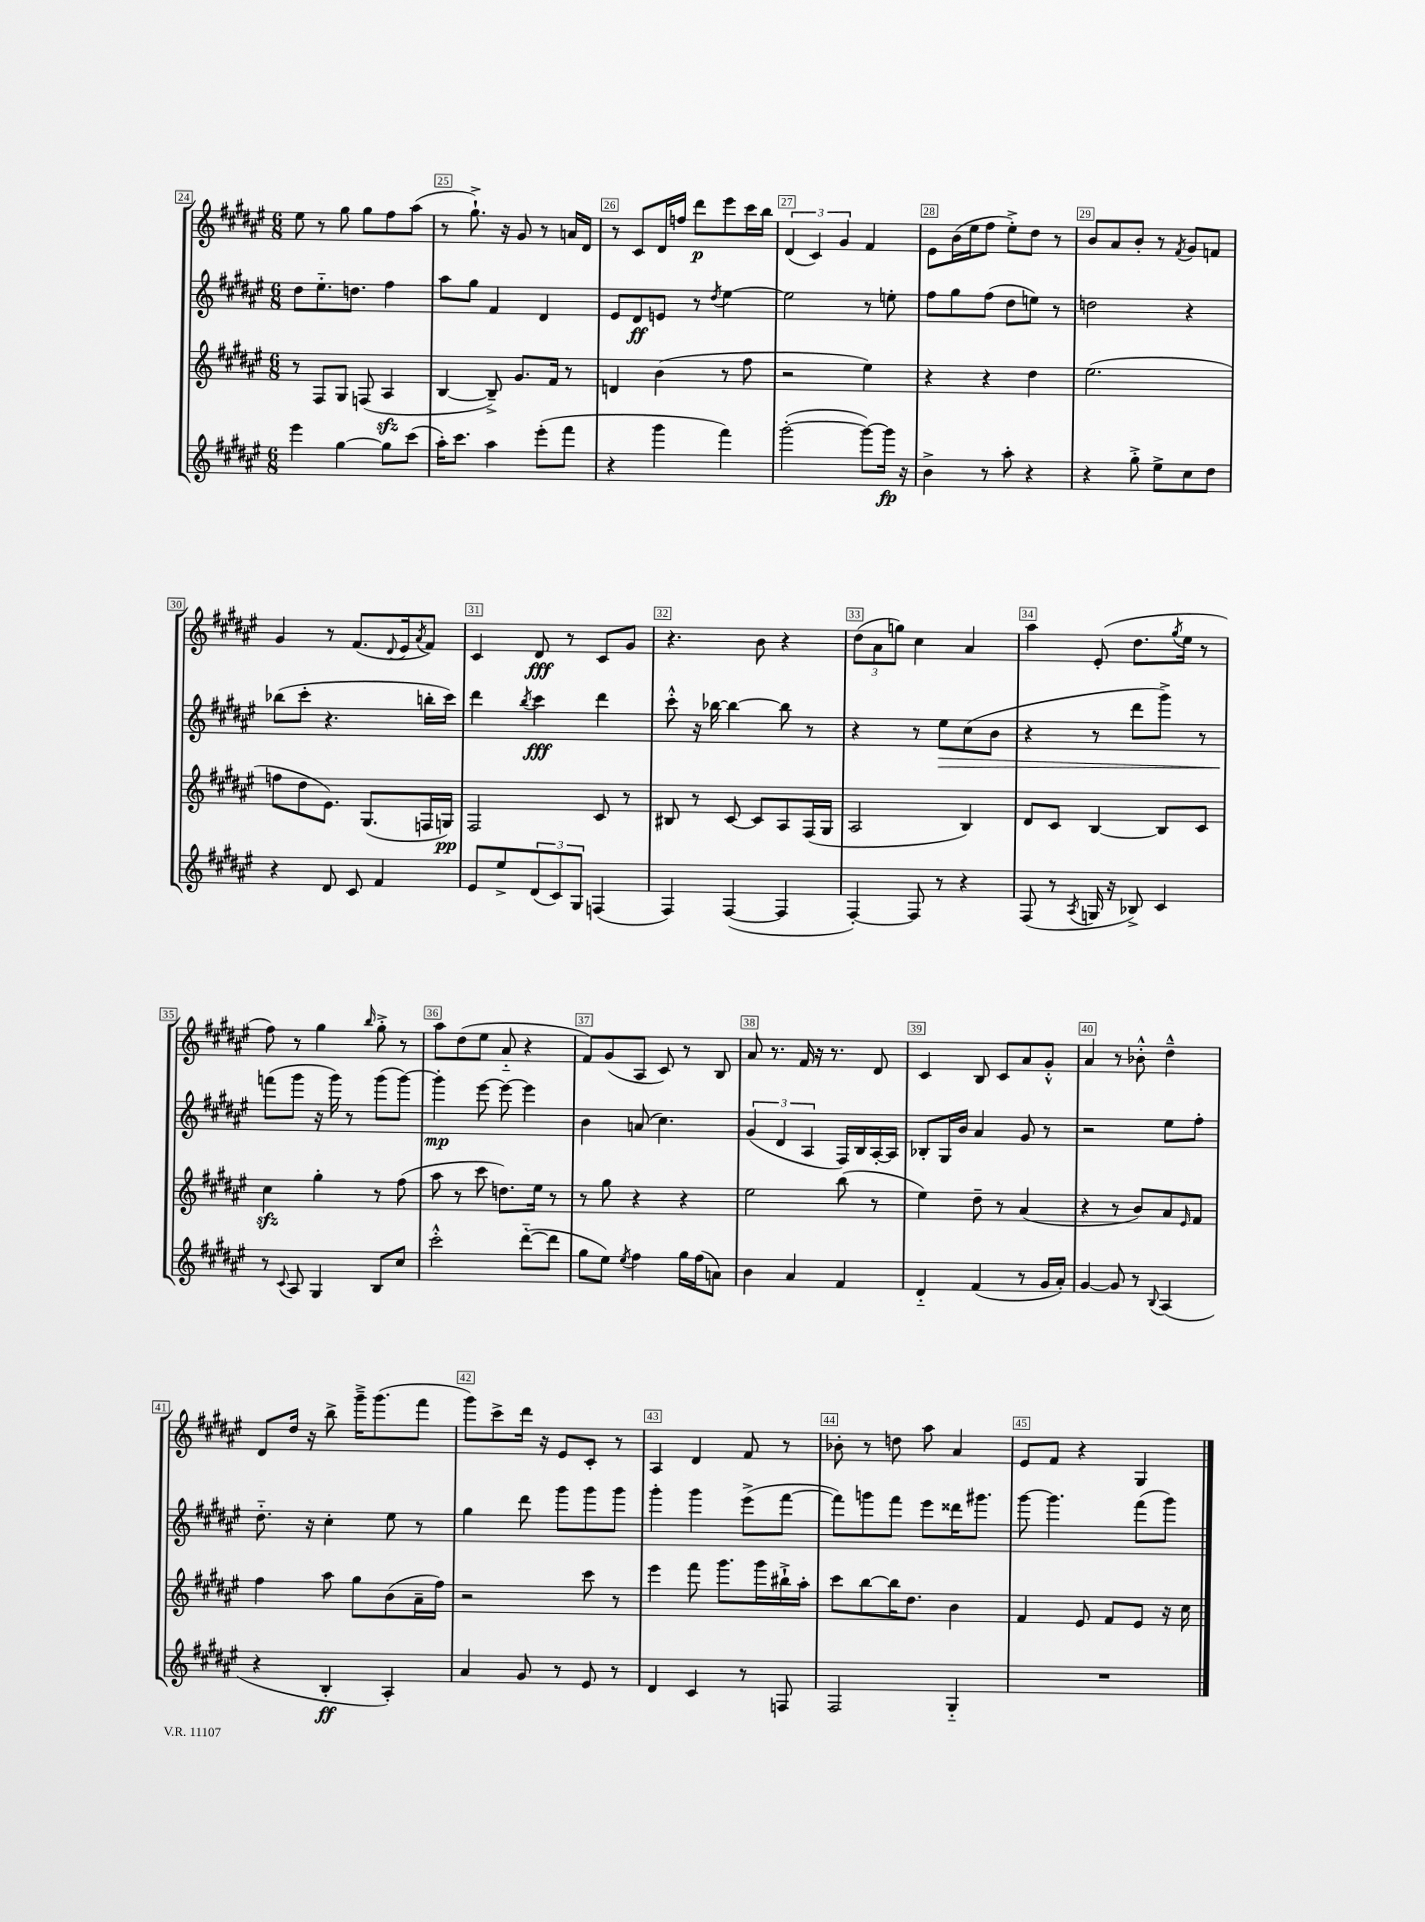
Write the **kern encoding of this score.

**kern	**dynam	**kern	**dynam	**kern	**dynam	**kern	**dynam
*part4	*part4	*part3	*part3	*part2	*part2	*part1	*part1
*staff4	*staff4	*staff3	*staff3	*staff2	*staff2	*staff1	*staff1
*clefG2	*	*clefG2	*	*clefG2	*	*clefG2	*
*k[f#c#g#d#a#e#]	*	*k[f#c#g#d#a#e#]	*	*k[f#c#g#d#a#e#]	*	*k[f#c#g#d#a#e#]	*
*M6/8	*	*M6/8	*	*M6/8	*	*M6/8	*
=24	=24	=24	=24	=24	=24	=24	=24
4eee#\	.	8r	.	8dd#\L	.	8ee#\	.
.	.	8F#/L	.	8.ee#\	.	8r	.
[4gg#\	.	8G#/J	.	.	.	8gg#\	.
.	.	.	.	8.ddn\J	.	.	.
.	.	(8Fn/	.	.	.	8gg#\L	.
8gg#\L]	.	4A#zz/	.	4ff#\	.	8ff#\	.
(8ccc#\J	.	.	.	.	.	(8aa#\J	.
=25	=25	=25	=25	=25	=25	=25	=25
16aa#'\KL)	.	[4B/	.	8aa#\L	.	8r	.
8.ccc#\J	.	.	.	.	.	.	.
.	.	.	.	8gg#\J	.	8.gg#`^\)	.
4aa#\	.	8B~^/])	.	4f#/	.	.	.
.	.	.	.	.	.	16r	.
.	.	8.g#/L	.	.	.	8g#/	.
(8eee#'\L	.	.	.	4d#/	.	8r	.
.	.	16f#/Jk	.	.	.	.	.
8fff#\J	.	8r	.	.	.	16an/LL	.
.	.	.	.	.	.	16d#/JJ	.
=26	=26	=26	=26	=26	=26	=26	=26
4r	.	4dn/	.	8e#/L	.	8r	.
.	.	.	.	8d#/	ff	8c#/L	.
4ggg#\	.	(4b\	.	8en/J	.	16d#/L	.
.	.	.	.	.	.	16ffn/JJ	.
.	.	.	.	8r	.	8ddd#\L	p
.	.	.	.	8qdd#/	.	.	.
4fff#\)	.	8r	.	[4ee#\	.	8eee#\	.
.	.	8ff#\	.	.	.	16ccc#\L	.
.	.	.	.	.	.	16bb\JJ	.
=27	=27	=27	=27	=27	=27	=27	=27
([2ggg#'\	.	2r	.	2ee#\]	.	(6d#/	.
.	.	.	.	.	.	6c#/)	.
.	.	.	.	.	.	6g#/	.
8ggg#\L_)	.	4ee#\)	.	8r	.	4f#/	.
16ggg#\Jk]	fp	.	.	8een'\	.	.	.
16r	.	.	.	.	.	.	.
=28	=28	=28	=28	=28	=28	=28	=28
4b^\	.	4r	.	8ff#\L	.	8e#\L	.
.	.	.	.	8gg#\	.	(16b\L	.
.	.	.	.	.	.	16ee#\J	.
8r	.	4r	.	(8ff#\J	.	8ff#\J	.
8aa#'\	.	.	.	8dd#\L	.	8ee#'^\L)	.
4r	.	4dd#\	.	8een\J)	.	8dd#\J	.
.	.	.	.	8r	.	8r	.
=29	=29	=29	=29	=29	=29	=29	=29
4r	.	(2.ee#\	.	2ddn\	.	8b/L	.
.	.	.	.	.	.	8a#/	.
8gg#'^\	.	.	.	.	.	8b'/J	.
8ee#^\L	.	.	.	.	.	8r	.
.	.	.	.	.	.	8qf#/	.
8cc#\	.	.	.	4r	.	8g#/L	.
8dd#\J	.	.	.	.	.	8fn/J	.
!!LO:LB:g=z
=30	=30	=30	=30	=30	=30	=30	=30
4r	.	8ffn\L	.	(8bb-X\L	.	4g#/	.
.	.	8dd#\	.	8ccc#'\J	.	.	.
8d#/	.	8.e#\J)	.	4.r	.	8r	.
8c#/	.	.	.	.	.	(8.f#/L	.
.	.	(8.G#/L	.	.	.	.	.
4f#/	.	.	.	.	.	.	.
.	.	.	.	.	.	8qqd#/	.
.	.	.	.	.	.	16e#/k	.
.	.	.	.	.	.	8qa#/	.
.	.	16Fn/L	.	16bbn'\LL	.	8f#/J)	.
.	.	16Gn/JJ)	pp	16ccc#\JJ)	.	.	.
=31	=31	=31	=31	=31	=31	=31	=31
8e#/L	.	2F#/	.	4ddd#\	.	4c#/	.
8ee#^/	.	.	.	.	.	.	.
.	.	.	.	8qbb/	.	.	.
(12d#/	.	.	.	4ccc#\	fff	8d#/	fff
12c#/)	.	.	.	.	.	.	.
.	.	.	.	.	.	8r	.
12G#/J	.	.	.	.	.	.	.
(4Fn/	.	8c#/	.	4ddd#\	.	8c#/L	.
.	.	8r	.	.	.	8g#/J	.
=32	=32	=32	=32	=32	=32	=32	=32
4F#/)	.	8B#X/	.	8ccc#'^^\	.	4.r	.
.	.	8r	.	16r	.	.	.
.	.	.	.	[16bb-X\	.	.	.
([4F#/	.	[8c#/	.	4bb-\_	.	.	.
.	.	8c#/L]	.	.	.	8b\	.
4F#/]	.	8A#/	.	8bb-\]	.	4r	.
.	.	(16F#/L	.	8r	.	.	.
.	.	16G#/JJ	.	.	.	.	.
=33	=33	=33	=33	=33	=33	=33	=33
[4F#'/)	.	2A#/	.	4r	.	(12dd#\L	.
.	.	.	.	.	.	12a#\	.
.	.	.	.	.	.	12ggn\J)	.
8F#/]	.	.	.	8r	.	4cc#\	.
!	!	!	!	!	!LO:HP:b	!	!
8r	.	.	.	8ee#\L	>	.	.
4r	.	4B/)	.	(8cc#\	.	4a#/	.
.	.	.	.	8b\J	.	.	.
=34	=34	=34	=34	=34	=34	=34	=34
(8F#/	.	8d#/L	.	4r	.	4aa#\	.
8r	.	8c#/J	.	.	.	.	.
8qA#/	.	.	.	.	.	.	.
16Gn/	.	[4B/	.	8r	.	(8e#'/	.
16r	.	.	.	.	.	.	.
8B-X^/)	.	.	.	8ddd#\L	.	8.dd#\L	.
4c#/	.	8B/L]	.	8ggg#^\J)	.	.	.
.	.	.	.	.	.	8qgg#/	.
.	.	.	.	.	.	16ee#\Jk	.
.	.	8c#/J	.	8r	.	8r	.
!!LO:LB:g=z
=35	=35	=35	=35	=35	=35	=35	=35
8r	.	4cc#zz\	.	(8fffn\L	.	8ff#\)	.
8qqc#/	.	.	.	.	.	.	.
8A#/	.	.	.	8ggg#\J	]	8r	.
4G#/	.	4gg#'\	.	16r	.	4gg#\	.
.	.	.	.	16ggg#\)	.	.	.
.	.	.	.	8r	.	.	.
.	.	.	.	.	.	16qqbb/	.
8B/L	.	8r	.	(8ggg#\L	.	8gg#'^\	.
8cc#/J	.	(8ff#\	.	[8ggg#\J)	.	8r	.
=36	=36	=36	=36	=36	=36	=36	=36
2ccc#'^^\	.	8aa#\	.	4ggg#'\]	mp	8aa#\L	.
.	.	8r	.	.	.	(8dd#\	.
.	.	8ccc#\	.	[8eee#\	.	8ee#\J	.
.	.	8.ddn\L)	.	8eee#\_	.	8a#/	.
([8ddd#\L	.	.	.	4eee#\]	.	4r	.
.	.	16ee#\Jk	.	.	.	.	.
8ddd#\J]	.	8r	.	.	.	.	.
=37	=37	=37	=37	=37	=37	=37	=37
8gg#\L	.	8r	.	4b\	.	8f#/L)	.
8ee#\J)	.	8gg#\	.	.	.	(8g#/	.
8qee#/	.	.	.	.	.	.	.
4ff#\	.	4r	.	(8an/	.	8A#/J	.
.	.	.	.	4.cc#\)	.	8c#/)	.
16gg#\LL	.	4r	.	.	.	8r	.
(16ff#\J	.	.	.	.	.	.	.
8an\J)	.	.	.	.	.	8B/	.
=38	=38	=38	=38	=38	=38	=38	=38
4b\	.	2ee#\	.	(6g#/	.	8a#/	.
.	.	.	.	.	.	8.r	.
.	.	.	.	6d#/	.	.	.
4a#/	.	.	.	.	.	.	.
.	.	.	.	.	.	16f#/	.
.	.	.	.	6A#/	.	.	.
.	.	.	.	.	.	16r	.
.	.	.	.	.	.	8.r	.
4f#/	.	(8bb\	.	16F#/LL)	.	.	.
.	.	.	.	16B/	.	.	.
.	.	8r	.	[16A#'/	.	8d#/	.
.	.	.	.	16A#/JJ]	.	.	.
=39	=39	=39	=39	=39	=39	=39	=39
4d#/	.	4ee#\)	.	8B-X'/L	.	4c#/	.
.	.	.	.	16G#/L	.	.	.
.	.	.	.	16b/JJ	.	.	.
(4f#/	.	8dd#~\	.	4a#/	.	8B/	.
.	.	8r	.	.	.	8c#/L	.
8r	.	(4a#/	.	8g#/	.	8a#/	.
16g#/LL	.	.	.	8r	.	8g#'^^/J	.
16a#'/JJ)	.	.	.	.	.	.	.
=40	=40	=40	=40	=40	=40	=40	=40
[4g#/	.	4r	.	2r	.	4a#/	.
8g#/]	.	8r	.	.	.	8r	.
8r	.	8b/L)	.	.	.	8b-X'^^\	.
8qqB/	.	.	.	.	.	.	.
(4A#/	.	8a#/	.	8ee#\L	.	4dd#~^^\	.
.	.	16qqe#/	.	.	.	.	.
.	.	8f#/J	.	8ff#'\J	.	.	.
!!LO:LB:g=z
=41	=41	=41	=41	=41	=41	=41	=41
4r	.	4ff#\	.	8.dd#\	.	8d#/L	.
.	.	.	.	.	.	16dd#/Jk	.
.	.	.	.	16r	.	16r	.
4B'/	ff	8aa#\	.	4cc#'\	.	8bb^\	.
.	.	8gg#\L	.	.	.	16ggg#~^\KL	.
.	.	.	.	.	.	(8.ggg#\	.
4A#'/)	.	(8b\	.	8ee#\	.	.	.
.	.	16a#~\L	.	8r	.	8fff#\J	.
.	.	16ff#\JJ)	.	.	.	.	.
=42	=42	=42	=42	=42	=42	=42	=42
4a#/	.	2r	.	4gg#\	.	8ggg#\L)	.
.	.	.	.	.	.	8ccc#^\	.
8g#/	.	.	.	8ddd#\	.	16ddd#\Jk	.
.	.	.	.	.	.	16r	.
8r	.	.	.	8ggg#\L	.	8e#/L	.
8e#/	.	8ccc#\	.	8ggg#\	.	8c#'/J	.
8r	.	8r	.	8ggg#\J	.	8r	.
=43	=43	=43	=43	=43	=43	=43	=43
4d#/	.	4eee#\	.	4ggg#'\	.	4A#/	.
4c#/	.	8fff#\	.	4ggg#\	.	4d#/	.
.	.	8.ggg#\L	.	.	.	.	.
8r	.	.	.	(8eee#^\L	.	8f#/	.
.	.	16ggg#\L	.	.	.	.	.
8Fn/	.	16bb#X`^\	.	[8fff#\J	.	8r	.
.	.	16aa#'\JJ	.	.	.	.	.
=44	=44	=44	=44	=44	=44	=44	=44
2F#/	.	8ccc#\L	.	8fff#\L])	.	8b-X'\	.
.	.	[8bb\	.	8gggn\	.	8r	.
.	.	16bb\K]	.	8fff#\J	.	8ddn\	.
.	.	8.dd#\J	.	.	.	.	.
.	.	.	.	8eee#\L	.	8aa#\	.
4G#/	.	4b\	.	16ddd##X\K	.	4a#/	.
.	.	.	.	8.ggg#X\J	.	.	.
=45	=45	=45	=45	=45	=45	=45	=45
2.r	.	4f#/	.	[8ggg#\	.	8e#/L	.
.	.	.	.	4.ggg#\]	.	8f#/J	.
.	.	8e#/	.	.	.	4r	.
.	.	8f#/L	.	.	.	.	.
.	.	8e#/J	.	(8fff#\L	.	4G#/	.
.	.	16r	.	8ggg#\J)	.	.	.
.	.	16cc#\	.	.	.	.	.
==	==	==	==	==	==	==	==
*-	*-	*-	*-	*-	*-	*-	*-
